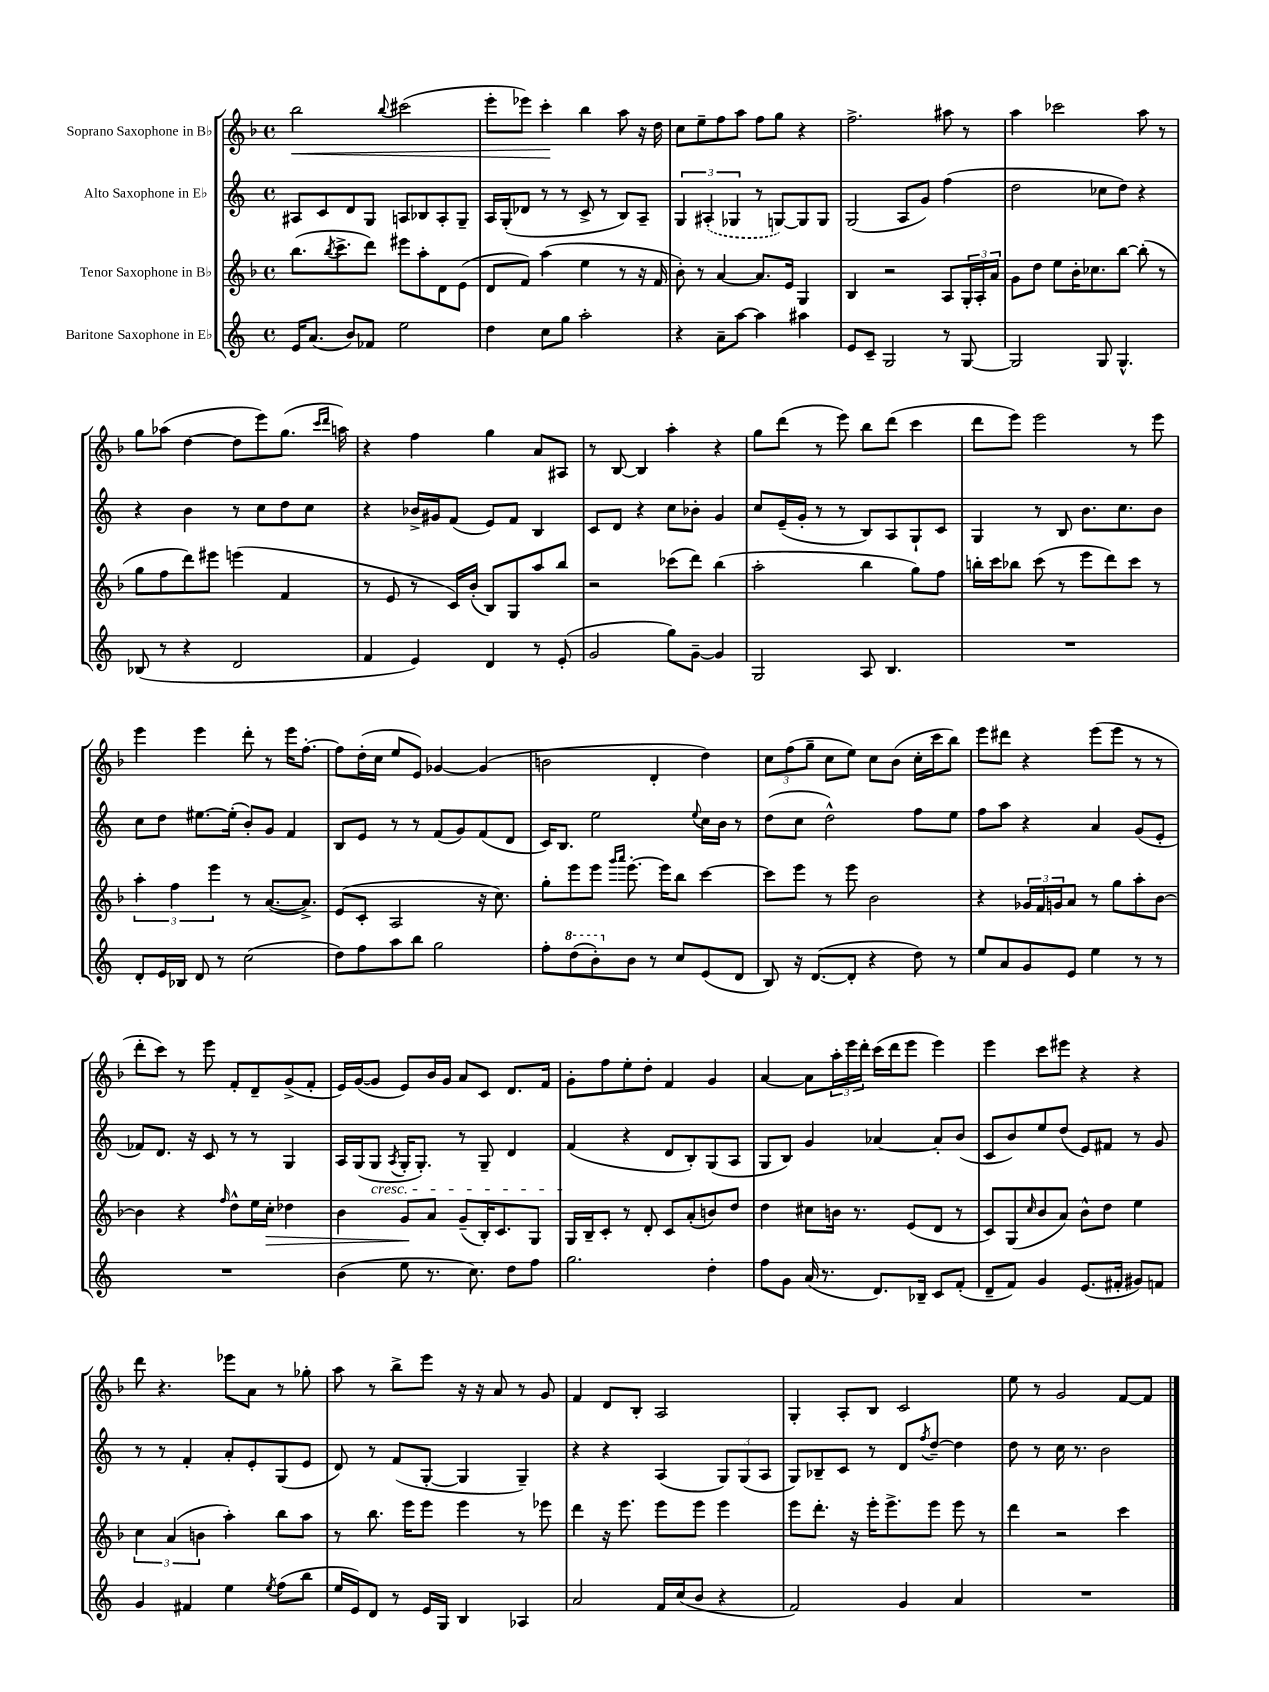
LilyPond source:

<<
\new StaffGroup <<
\new Staff = "s0" \with { instrumentName = "Soprano Saxophone in Bb" } {
    \clef treble \key f \major \defaultTimeSignature \time 4/4
    bes''2\< \appoggiatura { bes''8 } cis'''2( |
    e'''8-. ees'''8) c'''4-.\! bes''4 a''8 r16 d''16 |
    c''8 e''8-- f''8 a''8 f''8 g''8 r4 |
    f''2.-> ais''8 r8 |
    a''4 ces'''2 a''8 r8 |
    g''8 aes''8( d''4~ d''8 e'''8) g''8.( \grace { c'''16 d'''16 } a''16) |
    r4 f''4 g''4 a'8 ais8 |
    r8 bes8~ bes4 a''4-. r4 |
    g''8 d'''8( r8 e'''8) bes''8 d'''8( c'''4 |
    d'''8 e'''8) e'''2 r8 e'''8 |
    e'''4 e'''4 d'''8-. r8 e'''16 f''8.~-. |
    f''8 d''16-.( c''16 e''8 e'8) ges'4~ ges'4( |
    b'2 d'4-. d''4) |
    \tuplet 3/2 { c''8 f''8( g''8-- } c''8 e''8) c''8 bes'8( c''16-. c'''16 bes''8) |
    e'''8 dis'''8 r4 e'''8( e'''8 r8 r8 |
    d'''8-. c'''8) r8 e'''8 f'8-. d'8-- g'8->( f'8-. |
    e'16) g'16~( g'8 e'8) bes'16 g'16 a'8 c'8 d'8. f'16 |
    g'8-. f''8 e''8-. d''8-. f'4 g'4 |
    a'4~ a'8 \tuplet 3/2 { a''16-. e'''16 d'''16-. } c'''16( d'''16 e'''8 e'''4) |
    e'''4 c'''8 eis'''8 r4 r4 |
    d'''8 r4. ees'''8 a'8 r8 ges''8-. |
    a''8 r8 bes''8-> e'''8 r16 r16 a'8 r8 g'8 |
    f'4 d'8 bes8-. a2 |
    g4-. a8-. bes8 c'2 |
    e''8 r8 g'2 f'8~ f'8 \bar "|." |
}
\new Staff = "s1" \with { instrumentName = "Alto Saxophone in Eb" } {
    \clef treble \key c \major \defaultTimeSignature \time 4/4
    ais8 c'8 d'8 g8 a8 bes8 a8-. g8-- |
    a16 g16-.( des'8 r8 r8 c'8-> r8 b8) a8-- |
    \tuplet 3/2 { g4 \once \slurDashed ais4-.( ges4 } r8 g8~) g8 g8 |
    g2( a8 g'8) f''4( |
    d''2 ces''8 d''8) r4 |
    r4 b'4 r8 c''8 d''8 c''8 |
    r4 bes'16-> gis'16 f'8( e'8) f'8 b4 |
    c'8 d'8 r4 c''8 bes'8-. g'4 |
    c''8 e'16--( g'16-. r8 r8 b8) a8 g8-! c'8 |
    g4 r8 b8 b'8. c''8. b'8 |
    c''8 d''8 eis''8.~ eis''16-.( b'8-.) g'8 f'4 |
    b8 e'8 r8 r8 f'8( g'8) f'8( d'8 |
    c'16) b8. e''2 \appoggiatura { e''8 } c''16 b'16 r8 |
    d''8( c''8 d''2-^) f''8 e''8 |
    f''8 a''8 r4 a'4 g'8( e'8-. |
    fes'8) d'8. r16 c'8 r8 r8 g4 |
    a16 g16( g8\cresc \acciaccatura { a8 } g16-. g8.-.) r8 g8-- d'4 |
    f'4\!( r4 d'8 b8-.) g8( a8 |
    g8 b8) g'4 aes'4~ aes'8-. b'8( |
    c'8 b'8) e''8 d''8( e'8) fis'8 r8 g'8 |
    r8 r8 f'4-. a'8-. e'8-. g8( e'8 |
    d'8) r8 f'8( g8~-. g4 g4--) |
    r4 r4 a4( \tuplet 3/2 { g8) g8( a8 } |
    g8) bes8-- c'8 r8 d'8 \acciaccatura { f''8 } d''8~-- d''4 |
    d''8 r8 c''16 r8. b'2 \bar "|." |
}
\new Staff = "s2" \with { instrumentName = "Tenor Saxophone in Bb" } {
    \clef treble \key f \major \defaultTimeSignature \time 4/4
    bes''8.( \acciaccatura { bes''8 } c'''8.-> d'''8) eis'''8 a''8-. d'8 e'8( |
    d'8 f'8) a''4( e''4 r8 r16 f'16 |
    bes'8-.) r8 a'4~ a'8. e'16 g4 |
    bes4 r2 a8 \tuplet 3/2 { g16-. a16-. a'16 } |
    g'8 d''8 e''8 bes'16-. ces''8. bes''8~ bes''8-.( r8 |
    g''8 f''8 d'''8) eis'''8 e'''4( f'4 |
    r8 e'8 r8 c'16) bes'16-.( bes8) g8 a''8 bes''8 |
    r2 ces'''8( d'''8) bes''4( |
    a''2-. bes''4 g''8) f''8 |
    b''16-. c'''16 bes''8 c'''8( r8 e'''8 d'''8) c'''8 r8 |
    \tuplet 3/2 { a''4-. f''4 e'''4 } r8 a'8.~( a'8.->) |
    e'8( c'8-. a2 r16 c''8.) |
    g''8-. e'''8 e'''8 \grace { g'''16 a'''16 } e'''8.~-. e'''16 bes''8 c'''4~ |
    c'''8 e'''8 r8 e'''8 bes'2 |
    r4 \tuplet 3/2 { ges'16 f'16 g'16 } a'8 r8 g''8 a''8-. bes'8~ |
    bes'4 r4 \grace { f''16 } d''8-^ e''16 c''16-.\> des''4 |
    bes'4 g'8\! a'8 g'8--( bes16-.) c'8. g8 |
    g16 bes16-- c'8-. r8 d'8-. c'8 a'8-.( b'8) d''8 |
    d''4 cis''8 b'16 r8. e'8( d'8 r8 |
    c'8) g8( \grace { c''16 } bes'8 a'8) bes'8-^ d''8 e''4 |
    \tuplet 3/2 { c''4 a'4( b'4 } a''4-.) bes''8 a''8 |
    r8 bes''8. e'''16 e'''8 e'''4 r8 ees'''8 |
    d'''4 r16 e'''8. e'''8 e'''8 e'''4 |
    e'''8 d'''8.-. r16 e'''16-. e'''8.-> e'''8 e'''8 r8 |
    d'''4 r2 c'''4 \bar "|." |
}
\new Staff = "s3" \with { instrumentName = "Baritone Saxophone in Eb" } {
    \clef treble \key c \major \defaultTimeSignature \time 4/4
    e'16 a'8.( b'8) fes'8 e''2 |
    d''4 c''8 g''8 a''2-. |
    r4 a'8-- a''8~ a''4 ais''4 |
    e'8 c'8-- g2 r8 g8~ |
    g2 g8 g4.-^ |
    bes8( r8 r4 d'2 |
    f'4 e'4) d'4 r8 e'8-.( |
    g'2 g''8) g'8~-- g'4 |
    g2 a8 b4. |
    R1 |
    d'8-. e'16 bes16 d'8 r8 c''2( |
    d''8) f''8 a''8 b''8 g''2 |
    f''8-. \ottava #1 d'''8( b''8-.) \ottava #0 b'8 r8 c''8 e'8( d'8 |
    b8) r16 d'8.~( d'8-. r4 d''8) r8 |
    e''8 a'8 g'8 e'8 e''4 r8 r8 |
    R1 |
    b'4( e''8 r8. c''8.) d''8 f''8 |
    g''2. d''4-. |
    f''8 g'8 a'16( r8. d'8.) bes16-- c'8 f'8-.( |
    d'8-- f'8) g'4 e'8.( fis'16-. gis'8) f'8 |
    g'4 fis'4 e''4 \acciaccatura { e''8 } f''8( b''8 |
    e''16 e'16) d'8 r8 e'16 g16 b4 aes4 |
    a'2 f'16 c''16( b'8 r4 |
    f'2) g'4 a'4 |
    R1 \bar "|." |
}
>>
>>
\layout { \context { \Score \remove "Bar_number_engraver" } }
